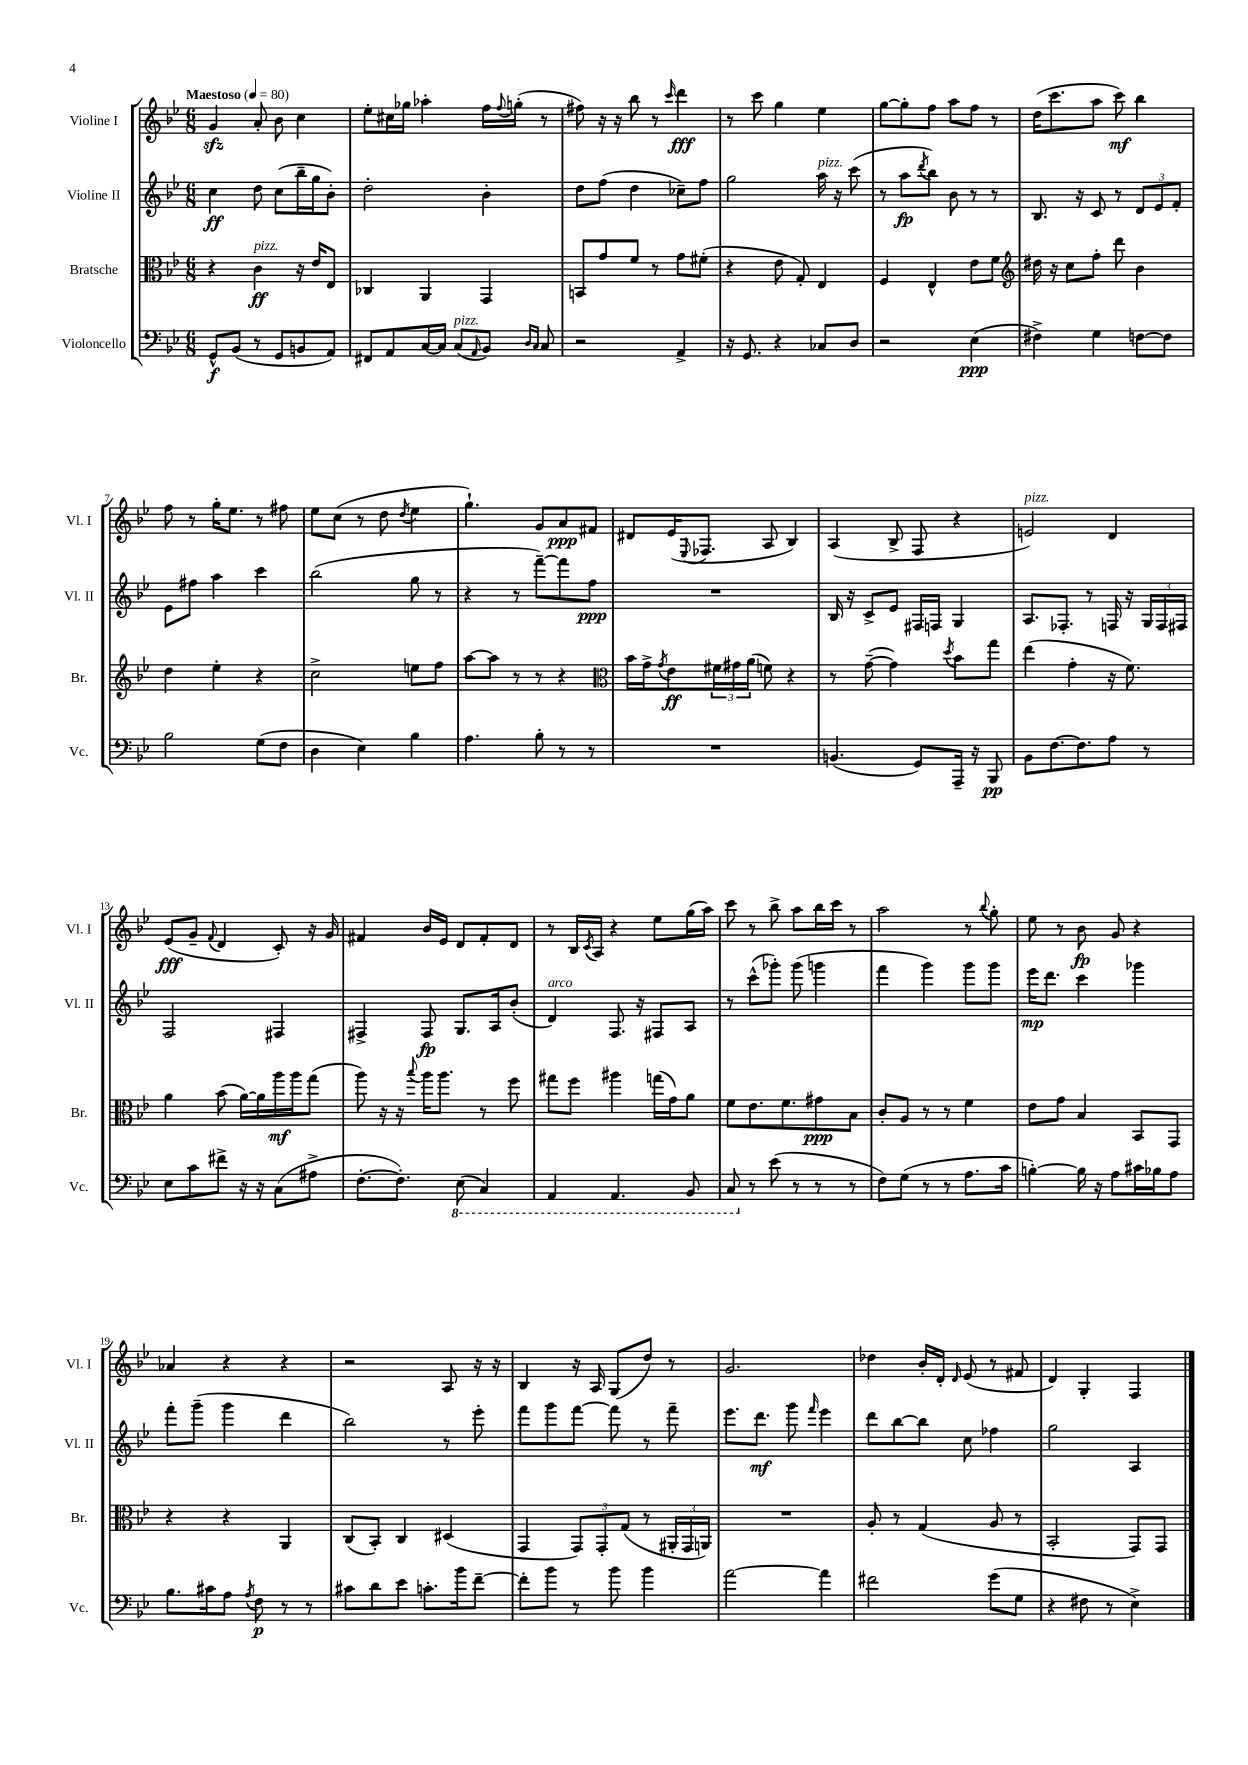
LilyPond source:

<<
\new StaffGroup <<
\new Staff = "s0" \with { instrumentName = "Violine I" shortInstrumentName = "Vl. I" } {
    \clef treble \key bes \major \numericTimeSignature \time 6/8 \tempo "Maestoso" 4 = 80
    g'4\sfz a'8-. bes'8 c''4 |
    ees''8-. cis''16 ges''16 aes''4-. f''16 \appoggiatura { f''8 } g''16-.( r8 |
    fis''8) r16 r16 bes''8 r8 \grace { c'''16 } d'''4\fff |
    r8 c'''8 g''4 ees''4 |
    g''8~ g''8-. f''8 a''8 f''8 r8 |
    d''16( c'''8. a''8 c'''8\mf) bes''4 |
    f''8 r8 g''16-. ees''8. r8 fis''8 |
    ees''8 c''8( r8 d''8 \acciaccatura { d''8 } ees''4 |
    g''4.-!) g'8 a'8\ppp fis'8 |
    dis'8 ees'16( \appoggiatura { ees8 } fes8. a8 bes4) |
    a4( bes8-> f8 r4 |
    e'2^\markup { \italic "pizz." }) d'4 |
    ees'8\fff( g'8-- \appoggiatura { f'8 } d'4 c'8-.) r16 g'16 |
    fis'4 bes'16 ees'16 d'8 fis'8-. d'8 |
    r8 bes16 \acciaccatura { c'8 } a16 r4 ees''8 g''16( a''16) |
    c'''8 r8 bes''8-> a''8 bes''16 c'''16 r8 |
    a''2 r8 \appoggiatura { bes''8 } g''8-. |
    ees''8 r8 bes'8\fp g'8 r4 |
    aes'4 r4 r4 |
    r2 a8 r16 r16 |
    bes4 r16 a16 g8( d''8) r8 |
    g'2. |
    des''4 bes'16-. d'16-. \grace { d'16 } ees'8( r8 fis'8 |
    d'4) g4-. f4 \bar "|." |
}
\new Staff = "s1" \with { instrumentName = "Violine II" shortInstrumentName = "Vl. II" } {
    \clef treble \key bes \major \numericTimeSignature \time 6/8
    c''4\ff d''8 c''8( bes''16-- g''16 bes'8-.) |
    d''2-. bes'4-. |
    d''8 f''8( d''4 ces''8--) f''8 |
    g''2 a''16^\markup { \italic "pizz." } r16 c'''8( |
    r8 a''8\fp \acciaccatura { d'''8 } bes''8) bes'8 r8 r8 |
    bes8. r16 c'8 r8 \tuplet 3/2 { d'8 ees'8 f'8-. } |
    ees'8 fis''8 a''4 c'''4 |
    bes''2( g''8 r8 |
    r4 r8 f'''8~--) f'''8 f''8\ppp |
    R2. |
    bes16 r16 c'8-> ees'8 fis16 f16 g4 |
    a8. fes8.-. r8 f16 r16 \tuplet 3/2 { g16 f16 fis16 } |
    f2 fis4 |
    fis4-> fis8\fp g8. a16 bes'8-.( |
    d'4^\markup { \italic "arco" }) f8. r16 fis8 a8 |
    r8 c'''8-^( ges'''8-.) ges'''8( g'''4 |
    f'''4 g'''4) g'''8 g'''8 |
    ees'''16\mp d'''8. c'''4 ges'''4 |
    f'''8-. g'''8--( g'''4 d'''4 |
    bes''2) r8 ees'''8-. |
    f'''8 g'''8 f'''8~ f'''8 r8 f'''8-- |
    ees'''8. d'''8.\mf g'''8 \grace { f'''16 } ees'''4 |
    d'''8 bes''8~ bes''8 c''8 fes''4 |
    g''2 a4 \bar "|." |
}
\new Staff = "s2" \with { instrumentName = "Bratsche" shortInstrumentName = "Br." } {
    \clef alto \key bes \major \numericTimeSignature \time 6/8
    r4 c'4\ff^\markup { \italic "pizz." } r16 ees'16 ees8 |
    ces4 a,4 g,4 |
    b,8 g'8 f'8 r8 g'8 fis'8-.( |
    r4 ees'8 g8-.) ees4 |
    f4 ees4-^ ees'8 f'8 |
    \clef treble dis''16 r16 c''8 f''8-. d'''8 bes'4 |
    d''4 ees''4-. r4 |
    c''2-> e''8 f''8 |
    a''8~ a''8 r8 r8 r4 |
    \clef alto bes'16 g'16-> \acciaccatura { g'8 } ees'8\ff \tuplet 3/2 { fis'16 gis'16 a'16( } f'8) r4 |
    r8 g'8~--( g'4) \acciaccatura { d''8 } bes'8 g''8 |
    ees''4( g'4-. r16 f'8.) |
    a'4 bes'8( a'16~) a'16 a''16\mf a''16 g''8( |
    a''8) r16 r16 \appoggiatura { bes''8 } a''16 a''8. r8 f''8 |
    gis''8 f''8 ais''4 g''16( g'16) a'8 |
    f'8 ees'8. f'8. gis'8\ppp bes8 |
    c'8-. a8 r8 r8 f'4 |
    ees'8 g'8 bes4 bes,8 g,8 |
    r4 r4 a,4 |
    c8( bes,8-.) c4 dis4( |
    g,4 \tuplet 3/2 { g,8) g,8-. g8( } r8 \tuplet 3/2 { ais,16-. g,16 a,16) } |
    R2. |
    a8-. r8 g4( a8 r8 |
    bes,2-. g,8) g,8 \bar "|." |
}
\new Staff = "s3" \with { instrumentName = "Violoncello" shortInstrumentName = "Vc." } {
    \clef bass \key bes \major \numericTimeSignature \time 6/8
    g,8-^\f bes,8( r8 g,8 b,8 a,8) |
    fis,8 a,8 c16~ c16 c8^\markup { \italic "pizz." }( \grace { a,16 } bes,8) \grace { d16 c16 } c8 |
    r2 a,4-> |
    r16 g,8. r4 ces8 d8 |
    r2 ees4\ppp( |
    fis4->) g4 f8~ f8 |
    bes2 g8( f8 |
    d4 ees4) bes4 |
    a4. bes8-. r8 r8 |
    R2. |
    b,4.( g,8) a,,16-- r16 bes,,8\pp |
    bes,8 f8.~ f8. a8 r8 |
    ees8 c'8 fis'8-> r16 r16 c8( ais8-> |
    f8.~-. f8.-.) \ottava #-1 ees,8( c,4) |
    a,,4 a,,4. bes,,8 |
    c,8 \ottava #0 r8 ees'8( r8 r8 r8 |
    f8) g8( r8 r8 a8. c'16 |
    b4~-.) b16 r16 a8 cis'16 bes16 a8 |
    bes8. cis'16 a8 \acciaccatura { a8 } f8\p r8 r8 |
    cis'8 d'8 ees'8 c'8.-. bes'16 f'8~-- |
    f'8-. bes'8 r8 bes'8 bes'4 |
    a'2~ a'4 |
    fis'2 g'8( g8 |
    r4 fis8 r8 ees4->) \bar "|." |
}
>>
>>
